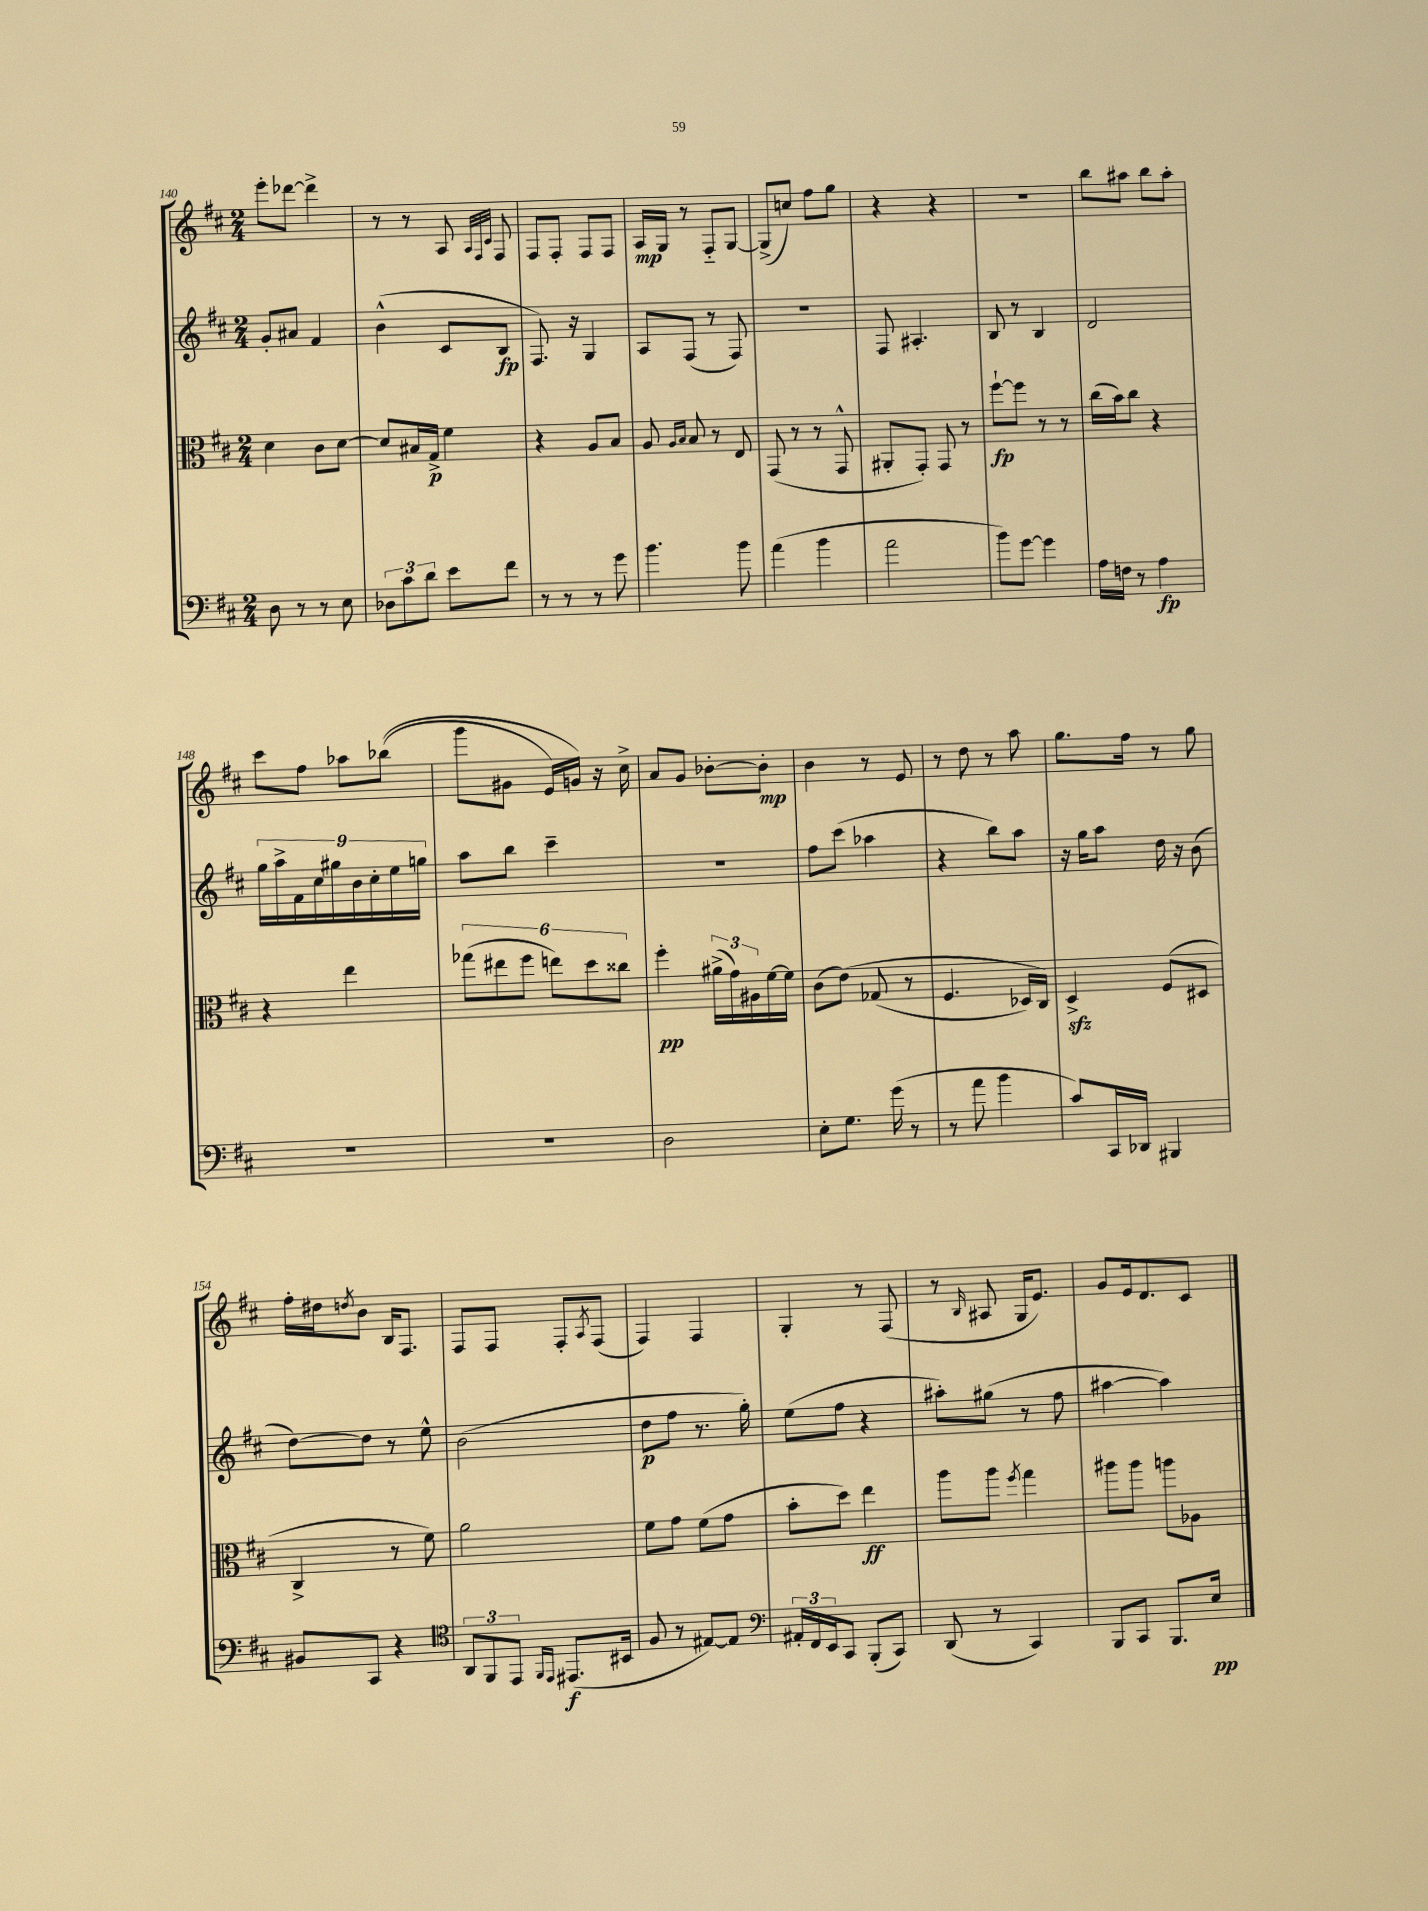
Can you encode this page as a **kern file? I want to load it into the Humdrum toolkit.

**kern	**dynam	**kern	**dynam	**kern	**dynam	**kern	**dynam
*part4	*part4	*part3	*part3	*part2	*part2	*part1	*part1
*staff4	*staff4	*staff3	*staff3	*staff2	*staff2	*staff1	*staff1
*clefF4	*	*clefC3	*	*clefG2	*	*clefG2	*
*k[f#c#]	*	*k[f#c#]	*	*k[f#c#]	*	*k[f#c#]	*
*M2/4	*	*M2/4	*	*M2/4	*	*M2/4	*
=140	=140	=140	=140	=140	=140	=140	=140
8D\	.	4d\	.	8g'/L	.	8eee'\L	.
8r	.	.	.	8a#X/J	.	[8ddd-X\J	.
8r	.	8c#\L	.	4f#/	.	4ddd-^\]	.
8E\	.	[8d\J	.	.	.	.	.
=141	=141	=141	=141	=141	=141	=141	=141
12D-X\L	.	8d/L]	.	(4b^^\	.	8r	.
12c#\	.	.	.	.	.	.	.
.	.	16B#X/L	.	.	.	8r	.
12d\J	.	.	.	.	.	.	.
.	.	16G^/JJ	p	.	.	.	.
8e\L	.	4f#\	.	8c#/L	.	8A/	.
.	.	.	.	.	.	32qqA/LLL	.
.	.	.	.	.	.	32qqF#/	.
.	.	.	.	.	.	32qqc#/JJJ	.
8f#\J	.	.	.	8B/J	fp	8F#/	.
=142	=142	=142	=142	=142	=142	=142	=142
8r	.	4r	.	8.F#/)	.	8F#/L	.
8r	.	.	.	.	.	8F#'/J	.
.	.	.	.	16r	.	.	.
8r	.	8A/L	.	4G/	.	8F#/L	.
8g\	.	8B/J	.	.	.	8F#/J	.
=143	=143	=143	=143	=143	=143	=143	=143
4.b\	.	8A/	.	8A/L	.	16A/LL	mp
.	.	.	.	.	.	16G/JJ	.
.	.	16qqA/LL	.	.	.	.	.
.	.	16qqB/JJ	.	.	.	.	.
.	.	8B/	.	(8F#/J	.	8r	.
.	.	8r	.	8r	.	8F#/L	.
8b\	.	8E/	.	8F#/)	.	[8G/J	.
=144	=144	=144	=144	=144	=144	=144	=144
(4a\	.	(8GG/	.	2r	.	(8G^/L]	.
.	.	8r	.	.	.	8ccn/J)	.
4b\	.	8r	.	.	.	8ff#\L	.
.	.	8GG^^/	.	.	.	8gg\J	.
=145	=145	=145	=145	=145	=145	=145	=145
2a\	.	8AA#X'/L	.	8F#/	.	4r	.
.	.	8GG'/J)	.	4.A#X'/	.	.	.
.	.	8GG/	.	.	.	4r	.
.	.	8r	.	.	.	.	.
=146	=146	=146	=146	=146	=146	=146	=146
8b\L)	.	[8ff#`\L	fp	8B/	.	2r	.
[8g\J	.	8ff#\J]	.	8r	.	.	.
4g\]	.	8r	.	4B/	.	.	.
.	.	8r	.	.	.	.	.
=147	=147	=147	=147	=147	=147	=147	=147
16A\LL	.	(16cc#\LL	.	2d/	.	8bb\L	.
16Fn\JJ	.	16b\J)	.	.	.	.	.
8r	.	8cc#\J	.	.	.	8aa#X\J	.
4A\	fp	4r	.	.	.	8bb\L	.
.	.	.	.	.	.	8aa#'\J	.
!!LO:LB:g=z
=148	=148	=148	=148	=148	=148	=148	=148
2r	.	4r	.	18gg\LL	.	8ccc#\L	.
.	.	.	.	18aa^\	.	.	.
.	.	.	.	18f#\	.	.	.
.	.	.	.	.	.	8ff#\J	.
.	.	.	.	18cc#\	.	.	.
.	.	.	.	18gg#X\	.	.	.
.	.	4ee\	.	.	.	8aa-X\L	.
.	.	.	.	18b\	.	.	.
.	.	.	.	18cc#'\	.	.	.
.	.	.	.	.	.	((8bb-X\J	.
.	.	.	.	18ee\	.	.	.
.	.	.	.	18ggn\JJ	.	.	.
=149	=149	=149	=149	=149	=149	=149	=149
2r	.	(12gg-X\L	.	8aa\L	.	8ggg\L	.
.	.	12ee#X\	.	.	.	.	.
.	.	.	.	8bb\J	.	8g#X\J	.
.	.	12ff#\J	.	.	.	.	.
.	.	12een\L)	.	4ccc#~\	.	16e/LL)	.
.	.	.	.	.	.	16gn/JJ)	.
.	.	12dd\	.	.	.	.	.
.	.	.	.	.	.	16r	.
.	.	12cc##X\J	.	.	.	.	.
.	.	.	.	.	.	16cc#^\	.
=150	=150	=150	=150	=150	=150	=150	=150
2D\	.	4ff#'\	pp	2r	.	8a/L	.
.	.	.	.	.	.	8g/J	.
.	.	(24a#X^\LL	.	.	.	[8b-X'\L	.
.	.	24g\)	.	.	.	.	.
.	.	24A#X\	.	.	.	.	.
.	.	[16f#\	.	.	.	8b-'\J]	mp
.	.	16f#\JJ]	.	.	.	.	.
=151	=151	=151	=151	=151	=151	=151	=151
8E'\L	.	(8c#\L	.	8ff#\L	.	4b\	.
8.G\J	.	(8e\J)	.	(8ccc#\J	.	.	.
.	.	(8G-X/	.	4aa-X\	.	8r	.
(16g\	.	.	.	.	.	.	.
8r	.	8r	.	.	.	8e/	.
=152	=152	=152	=152	=152	=152	=152	=152
8r	.	4.F#/	.	4r	.	8r	.
8a\	.	.	.	.	.	8dd\	.
4b\	.	.	.	8bb\L)	.	8r	.
.	.	16D-X/LL)	.	8aa\J	.	8aa\	.
.	.	16C#/JJ)	.	.	.	.	.
=153	=153	=153	=153	=153	=153	=153	=153
8c#/L)	.	4Dzz^/	.	16r	.	8.gg\L	.
.	.	.	.	16gg\KL	.	.	.
16CC#/L	.	.	.	8aa\J	.	.	.
16DD-X/JJ	.	.	.	.	.	16ff#\Jk	.
4BBB#X/	.	(8F#/L	.	16dd\	.	8r	.
.	.	.	.	16r	.	.	.
.	.	8D#X/J	.	(8b\	.	8gg\	.
!!LO:LB:g=z
=154	=154	=154	=154	=154	=154	=154	=154
8BB#X/L	.	4C#^/	.	[8dd\L)	.	16ff#'\LL	.
.	.	.	.	.	.	16dd#X\J	.
.	.	.	.	.	.	8qddn/	.
8CC#/J	.	.	.	8dd\J]	.	8b\J	.
4r	.	8r	.	8r	.	16B/KL	.
.	.	.	.	.	.	8.F#/J	.
.	.	8f#\)	.	8ee^^\	.	.	.
=155	=155	=155	=155	=155	=155	=155	=155
*clefC4	*	*	*	*	*	*	*
12AA/L	.	2a\	.	(2b\	.	8F#/L	.
12FF#/	.	.	.	.	.	.	.
.	.	.	.	.	.	8F#/J	.
12EE/J	.	.	.	.	.	.	.
16qqFF#/LL	.	.	.	.	.	.	.
16qqEE/JJ	.	.	.	.	.	.	.
(8.EE#X/L	f	.	.	.	.	8F#'/L	.
.	.	.	.	.	.	8qA/	.
.	.	.	.	.	.	(8F#/J	.
16BB#X/Jk	.	.	.	.	.	.	.
=156	=156	=156	=156	=156	=156	=156	=156
8F#/	.	8f#\L	.	8dd\L	p	4F#/)	.
8r	.	8g\J	.	8ff#\J	.	.	.
[8E#X/L)	.	(8f#\L	.	8.r	.	4F#/	.
8E#/J]	.	8g\J	.	.	.	.	.
.	.	.	.	16gg'\)	.	.	.
=157	=157	=157	=157	=157	=157	=157	=157
*clefF4	*	*	*	*	*	*	*
24AA#X'/LL	.	8b'\L	.	(8ee\L	.	4G'/	.
24FF#/	.	.	.	.	.	.	.
24EE/J	.	.	.	.	.	.	.
8CC#/J	.	8dd\J)	.	8ff#\J	.	.	.
(8BBB'/L	.	4ee\	ff	4r	.	8r	.
8CC#/J)	.	.	.	.	.	(8F#/	.
=158	=158	=158	=158	=158	=158	=158	=158
(8DD/	.	8aa\L	.	8aa#X'\L)	.	8r	.
.	.	.	.	.	.	16qqB/	.
8r	.	8aa\J	.	(8gg#X\J	.	8A#X/	.
.	.	8qff#/	.	.	.	.	.
4CC#/)	.	4gg\	.	8r	.	16G/KL	.
.	.	.	.	.	.	8.e/J)	.
.	.	.	.	8ff#\	.	.	.
=159	=159	=159	=159	=159	=159	=159	=159
8BBB/L	.	8aa#X\L	.	[4aa#X\	.	8g/L	.
8CC#/J	.	8aa#\J	.	.	.	16e/k	.
.	.	.	.	.	.	8.d/	.
8.BBB/L	.	8aan\L	.	4aa#\])	.	.	.
.	.	8A-X\J	.	.	.	8c#/J	.
16E/Jk	pp	.	.	.	.	.	.
==	==	==	==	==	==	==	==
*-	*-	*-	*-	*-	*-	*-	*-
